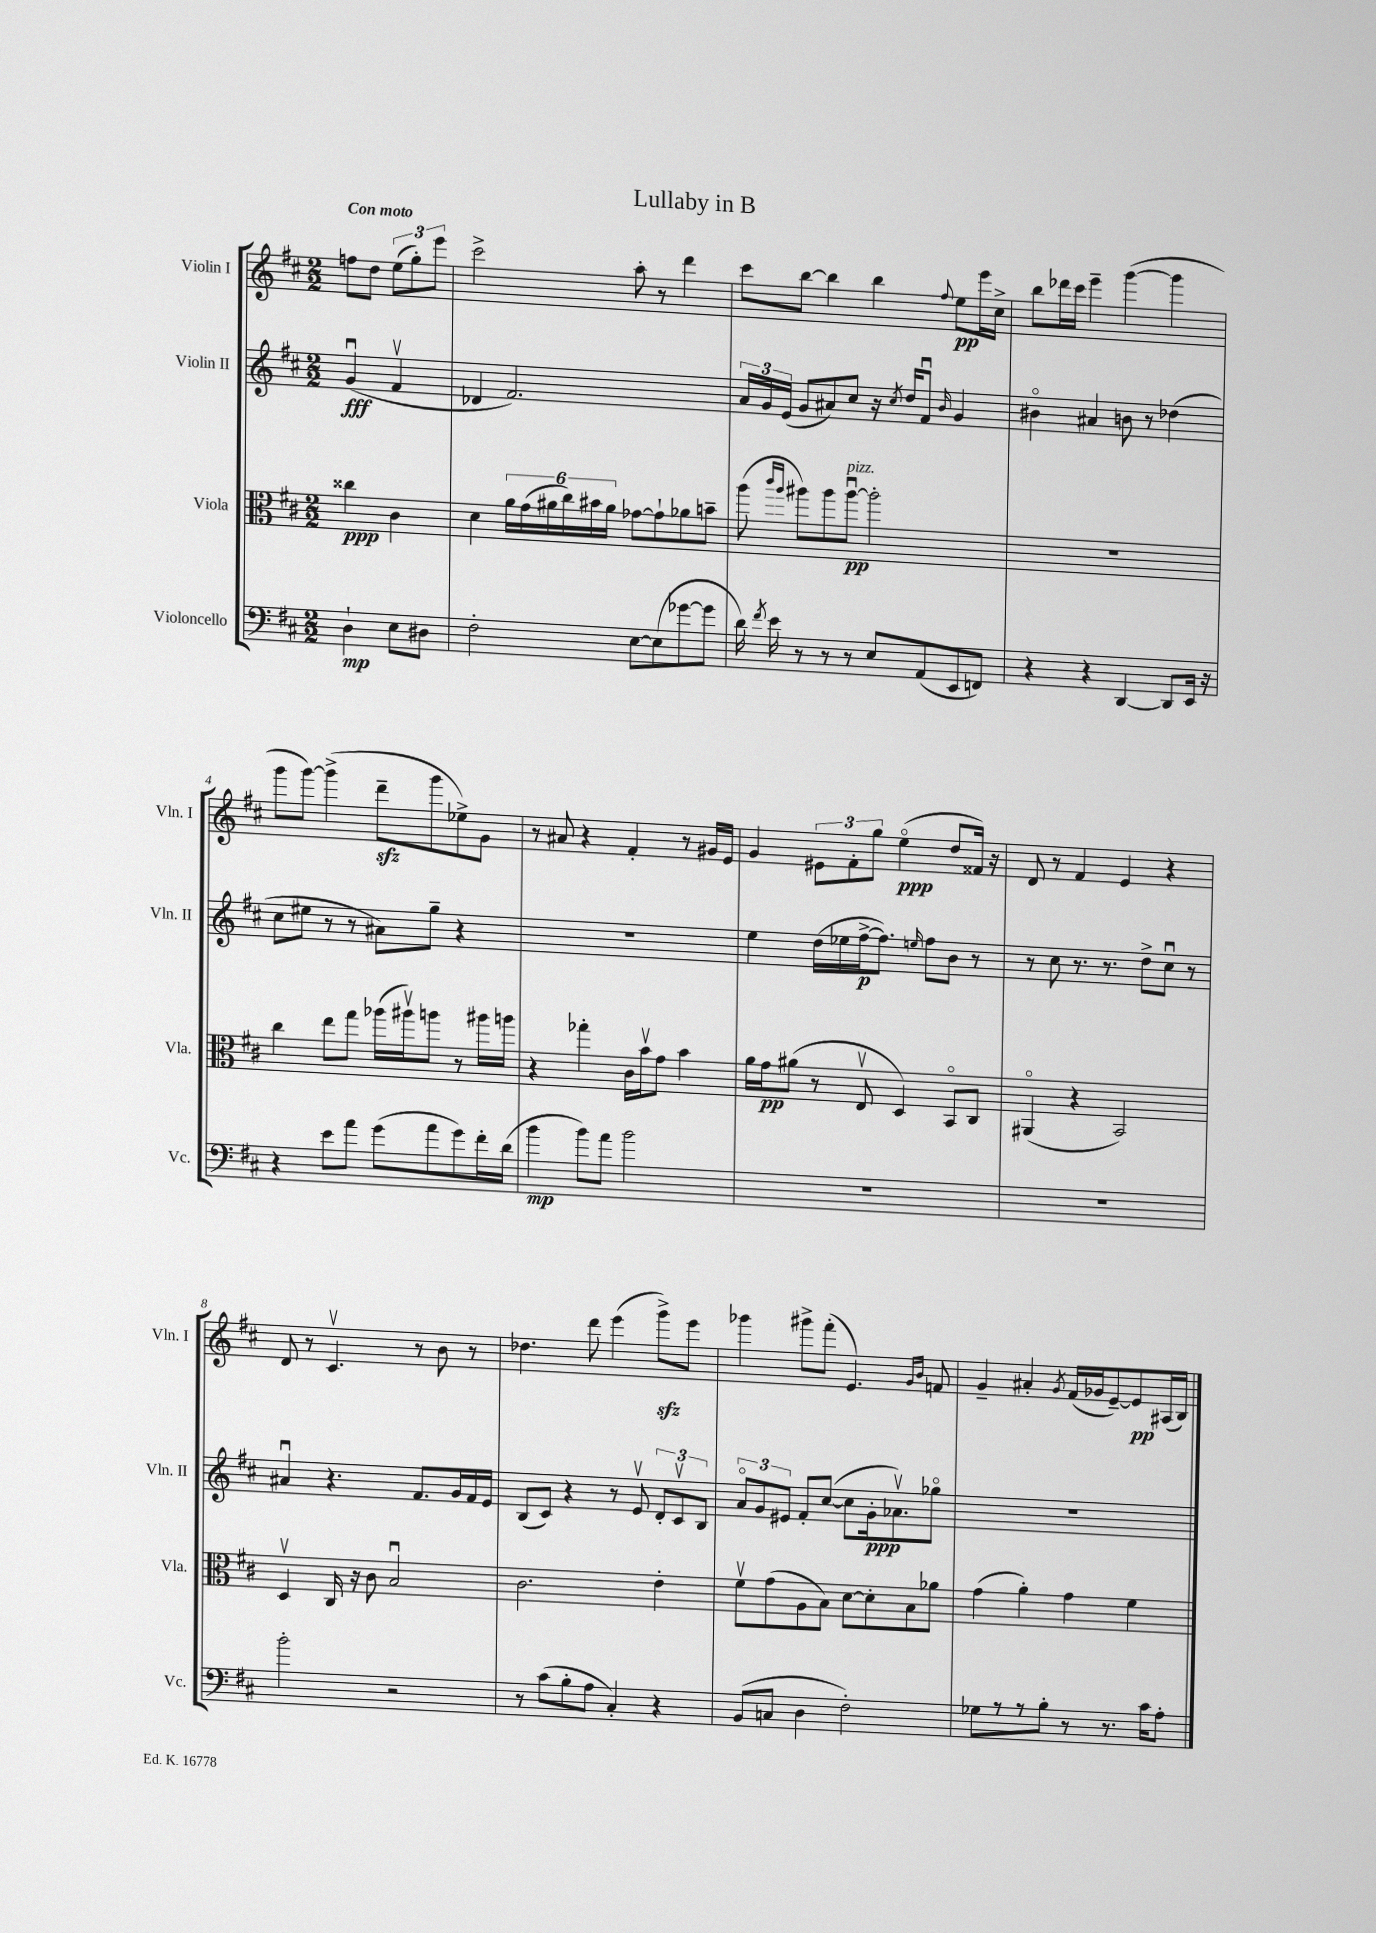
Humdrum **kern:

**kern	**kern	**kern	**kern
*staff4	*staff3	*staff2	*staff1
*clefF4	*clefC3	*clefG2	*clefG2
*k[f#c#]	*k[f#c#]	*k[f#c#]	*k[f#c#]
*M2/2	*M2/2	*M2/2	*M2/2
4D`\	4cc##\	(4gu/	8ff\L
.	.	.	8dd\J
8E\L	4c#\	4f#v/	(12ee\L
.	.	.	12gg'\)
8D#\J	.	.	.
.	.	.	12eee\J
=	=	=	=
2F#'\	4d\	4d-/	2ccc#^\
.	24a\LL	2.f#/)	.
.	(24g\	.	.
.	24a#\	.	.
.	24cc#\)	.	.
.	24b#\	.	.
.	24a#\JJ	.	.
[8E\L	[8g-\L	.	8aa'\
(8E\]	8g-`\]	.	8r
[8g-\	8a-\	.	4ddd\
8g-\]J	8b~\J	.	.
=	=	=	=
16d\)	(8aa\	24a/LL	8ccc#\L
.	.	24g/	.
8qf#/	.	.	.
16e\	.	.	.
.	.	(24e/JJ	.
.	16qqccc#/LL	.	.
.	16qqaa/JJ	.	.
8r	8aa#\L)	8g/L	[8bb\J
8r	8aa#\	8a#/)	4bb\]
8r	[8aa#u\J	8cc#/J	.
8E/L	2aa#'\]	16r	4bb\
.	.	8qcc#/	.
.	.	16dd/LK	.
(8AA/	.	8f#u/J	.
.	.	16qqb/	8qqff#/
8EE/	.	4g/	8ee\L
8FF/J)	.	.	16eee\L
.	.	.	16cc#^\JJ
=	=	=	=
4r	1r	4b#o\	8bb\L
.	.	.	16ddd-\L
.	.	.	16ccc#\JJ
4r	.	4a#/	4eee~\
[4DD/	.	8b\	([4ggg\
.	.	8r	.
8DD/]L	.	(4dd-\	4ggg\]
16EE/Jk	.	.	.
16r	.	.	.
=	=	=	=
4r	4cc#\	8cc#\L	8ggg\L
.	.	8ee#\J	[8ggg\J)
8e\L	8ee\L	8r	(4ggg^\]
8a\J	8gg\J	8r	.
(8g\L	(16aa-\LL	8a#\L)	8ddd~\L
.	16aa#v\J)	.	.
8a\	8aa\J	8gg~\J	8ggg\
8g\)	8r	4r	8ee-^\)
16f#'\L	16aa#\LL	.	8g\J
(16d\JJ	16aa\JJ	.	.
=	=	=	=
4b\	4r	1r	8r
.	.	.	8a#/
8b\L)	4gg-'\	.	4r
8a\J	.	.	.
2b\	16c#\LL	.	4f#'/
.	16bv\J	.	.
.	8g\J	.	.
.	4b\	.	8r
.	.	.	16g#/LL
.	.	.	16e/JJ
=	=	=	=
1r	16a\LL	4ee\	4g/
.	16g\J	.	.
.	(8a#\J	.	.
.	8r	(16dd\LL	12e#\L
.	.	16ee-\	.
.	.	.	12f#'\
.	8Ev/	[16ff#^\J	.
.	.	.	12gg\J
.	.	8.ff#\]J)	.
.	4D/)	.	(4eeo\
.	.	16qqee/	.
.	.	8ff#\L	.
.	8BBo/L	8b\J	8dd/L
.	8C#/J	8r	16f##/Jk)
.	.	.	16r
=	=	=	=
1r	(4AA#o/	8r	8d/
.	.	8cc#\	8r
.	4r	8.r	4f#/
.	.	8.r	.
.	2BB/)	.	4e/
.	.	8dd^\L	.
.	.	8cc#u\J	4r
.	.	8r	.
=	=	=	=
2b'\	4Dv/	4a#u/	8d/
.	.	.	8r
.	16C#/	4.r	4.c#v/
.	16r	.	.
.	8c#\	.	.
2r	2Bu/	.	.
.	.	8.f#/L	8r
.	.	.	8b\
.	.	16g/L	.
.	.	16f#/	8r
.	.	16e/JJ	.
=	=	=	=
8r	2.c#\	(8B/L	4.dd-\
(8c#\L	.	8c#/J)	.
8B'\	.	4r	.
8A\J	.	.	8ddd\
4C#'/)	.	8r	(4eee\
.	.	8ev/	.
4r	4e'\	12d'/L	8ggg^\L)
.	.	12c#v/	.
.	.	.	8eee\J
.	.	12B/J	.
=	=	=	=
(8BB/L	8f#v\L	12ao/L	4ggg-\
.	.	12g/	.
8C/J	(8g\	.	.
.	.	12e#/J	.
4D\	8A\	8f#'/L	8ggg#^\L
.	8B\J)	([8cc#/J	(8fff#'\J
2F#'\)	[8d\L	8cc#\]L	4.e/)
.	8d'\]	16g'\k	.
.	.	8.a-v\)	.
.	8B\	.	.
.	.	.	16qqg/LL
.	.	.	16qqb/JJ
.	8a-\J	8gg-o\J	8f/
=	=	=	=
8G-\L	(4g\	1r	4g~/
8r	.	.	.
8r	4a'\)	.	4a#'/
8B'\J	.	.	.
.	.	.	8qg/
8r	4g\	.	(16f#/LL
.	.	.	16g-/J
8.r	.	.	[8e~/)
.	4f#\	.	8e/]
16c#\LK	.	.	.
8A'\J	.	.	(16A#/L
.	.	.	16B/JJ)
==	==	==	==
*-	*-	*-	*-
